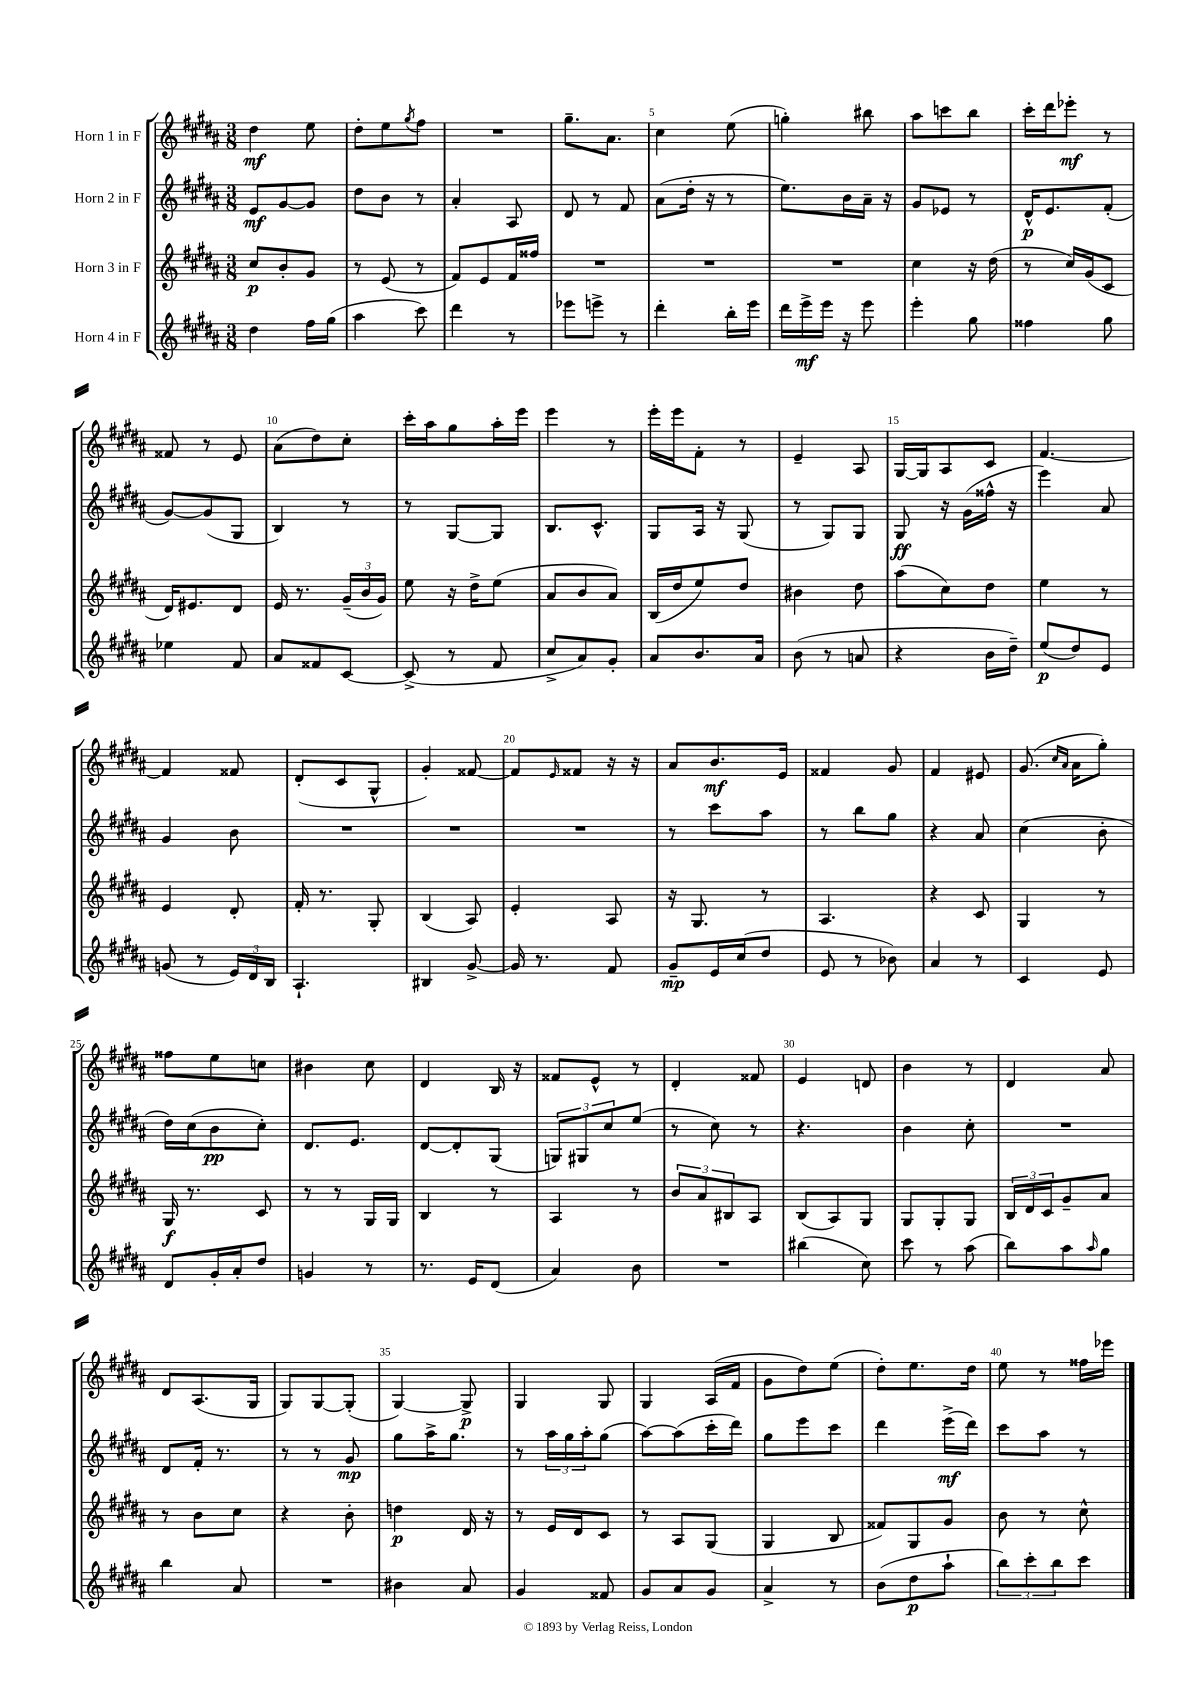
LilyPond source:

<<
\new StaffGroup <<
\new Staff = "s0" \with { instrumentName = "Horn 1 in F" } {
    \clef treble \key b \major \numericTimeSignature \time 3/8
    dis''4\mf e''8 |
    dis''8-. e''8 \acciaccatura { gis''8 } fis''8 |
    R4. |
    gis''8.-- ais'8. |
    cis''4 e''8( |
    g''4-.) bis''8 |
    ais''8 c'''8 b''8 |
    cis'''16-. dis'''16 ees'''8-.\mf r8 |
    fisis'8 r8 e'8 |
    ais'8( dis''8) cis''8-. |
    cis'''16-. ais''16 gis''8 ais''16-. e'''16 |
    e'''4 r8 |
    e'''16-. e'''16 fis'8-. r8 |
    e'4-- ais8 |
    gis16~ gis16 ais8 cis'8 |
    fis'4.~ |
    fis'4 fisis'8 |
    dis'8-.( cis'8 gis8-^ |
    gis'4-.) fisis'8~ |
    fisis'8 \grace { e'16 } fisis'8 r16 r16 |
    ais'8 b'8.\mf e'16 |
    fisis'4 gis'8 |
    fis'4 eis'8 |
    gis'8.( \grace { cis''16 ais'16 } ais'16 gis''8-.) |
    fisis''8 e''8 c''8 |
    bis'4 cis''8 |
    dis'4 b16 r16 |
    fisis'8 e'8-^ r8 |
    dis'4-. fisis'8 |
    e'4 d'8 |
    b'4 r8 |
    dis'4 ais'8 |
    dis'8 ais8.( gis16 |
    gis8) gis8~ gis8-.( |
    gis4~) gis8->\p |
    gis4 gis8 |
    gis4 ais16( fis'16 |
    gis'8 dis''8) e''8( |
    dis''8-.) e''8. dis''16 |
    e''8 r8 fisis''16 ees'''16 \bar "|." |
}
\new Staff = "s1" \with { instrumentName = "Horn 2 in F" } {
    \clef treble \key b \major \numericTimeSignature \time 3/8
    e'8\mf gis'8~ gis'8 |
    dis''8 b'8 r8 |
    ais'4-. ais8 |
    dis'8 r8 fis'8 |
    ais'8( dis''16-. r16 r8 |
    e''8.) b'16 ais'16-- r16 |
    gis'8 ees'8 r8 |
    dis'16-^\p e'8. fis'8-.( |
    gis'8~) gis'8( gis8 |
    b4) r8 |
    r8 gis8~ gis8 |
    b8. cis'8.-^ |
    gis8 ais16 r16 gis8( |
    r8 gis8) gis8 |
    gis8\ff r16 gis'16( fisis''16-^ r16 |
    e'''4) ais'8 |
    gis'4 b'8 |
    R4. |
    R4. |
    R4. |
    r8 cis'''8 ais''8 |
    r8 b''8 gis''8 |
    r4 ais'8 |
    cis''4( b'8-. |
    dis''16) cis''16( b'8\pp cis''8-.) |
    dis'8. e'8. |
    dis'8~ dis'8-. gis8( |
    \tuplet 3/2 { g8) gis8 cis''8 } e''8( |
    r8 cis''8) r8 |
    r4. |
    b'4 cis''8-. |
    R4. |
    dis'8 fis'16-. r8. |
    r8 r8 gis'8\mp |
    gis''8 ais''16-> gis''8. |
    r8 \tuplet 3/2 { ais''16 gis''16 ais''16-. } gis''8( |
    ais''8~) ais''8( cis'''16-. dis'''16) |
    gis''8 e'''8 cis'''8 |
    dis'''4 e'''16->\mf( dis'''16) |
    cis'''8 ais''8 r8 \bar "|." |
}
\new Staff = "s2" \with { instrumentName = "Horn 3 in F" } {
    \clef treble \key b \major \numericTimeSignature \time 3/8
    cis''8\p b'8-. gis'8 |
    r8 e'8( r8 |
    fis'8) e'8 fis'16 fisis''16 |
    R4. |
    R4. |
    R4. |
    cis''4 r16 dis''16( |
    r8 cis''16) gis'16( cis'8 |
    dis'16) eis'8. dis'8 |
    e'16 r8. \tuplet 3/2 { gis'16--( b'16 gis'16) } |
    e''8 r16 dis''16-> e''8( |
    ais'8 b'8 ais'8) |
    b16( dis''16 e''8) dis''8 |
    bis'4 dis''8 |
    ais''8( cis''8) dis''8 |
    e''4 r8 |
    e'4 dis'8-. |
    fis'16-. r8. gis8-. |
    b4( ais8) |
    e'4-. ais8 |
    r16 gis8. r8 |
    ais4. |
    r4 cis'8 |
    gis4 r8 |
    gis16\f r8. cis'8 |
    r8 r8 gis16 gis16 |
    b4 r8 |
    ais4 r8 |
    \tuplet 3/2 { b'8 ais'8 bis8 } ais8 |
    b8( ais8) gis8 |
    gis8 gis8-. gis8 |
    \tuplet 3/2 { b16 dis'16 cis'16 } gis'8-- ais'8 |
    r8 b'8 cis''8 |
    r4 b'8-. |
    d''4\p dis'16 r16 |
    r8 e'16 dis'16 cis'8 |
    r8 ais8 gis8( |
    gis4 b8 |
    fisis'8) gis8 gis'8 |
    b'8 r8 cis''8-^ \bar "|." |
}
\new Staff = "s3" \with { instrumentName = "Horn 4 in F" } {
    \clef treble \key b \major \numericTimeSignature \time 3/8
    dis''4 fis''16 gis''16( |
    ais''4 cis'''8) |
    dis'''4 r8 |
    ees'''8 e'''8-> r8 |
    dis'''4-. b''16-. e'''16 |
    dis'''16 e'''16->\mf e'''16 r16 e'''8 |
    e'''4-. gis''8 |
    fisis''4 gis''8 |
    ees''4 fis'8 |
    ais'8 fisis'8 cis'8~ |
    cis'8->( r8 fis'8 |
    cis''8-> ais'8) gis'8-. |
    ais'8 b'8. ais'16 |
    b'8( r8 a'8 |
    r4 b'16 dis''16--) |
    e''8\p( dis''8) e'8 |
    g'8( r8 \tuplet 3/2 { e'16) dis'16 b16 } |
    ais4.-! |
    bis4 gis'8~-> |
    gis'16 r8. fis'8 |
    gis'8--\mp e'16 cis''16( dis''8 |
    e'8 r8 bes'8) |
    ais'4 r8 |
    cis'4 e'8 |
    dis'8 gis'16-. ais'16-. dis''8 |
    g'4 r8 |
    r8. e'16 dis'8( |
    ais'4) b'8 |
    R4. |
    bis''4( cis''8) |
    cis'''8 r8 ais''8( |
    b''8) ais''8 \grace { ais''16 } gis''8 |
    b''4 ais'8 |
    R4. |
    bis'4 ais'8 |
    gis'4 fisis'8 |
    gis'8 ais'8 gis'8 |
    ais'4-> r8 |
    b'8( dis''8\p ais''8-! |
    \tuplet 3/2 { b''8) cis'''8-. b''8 } cis'''8 \bar "|." |
}
>>
>>
\layout { \context { \Score \override BarNumber.break-visibility = ##(#f #t #t) barNumberVisibility = #(every-nth-bar-number-visible 5) } }
